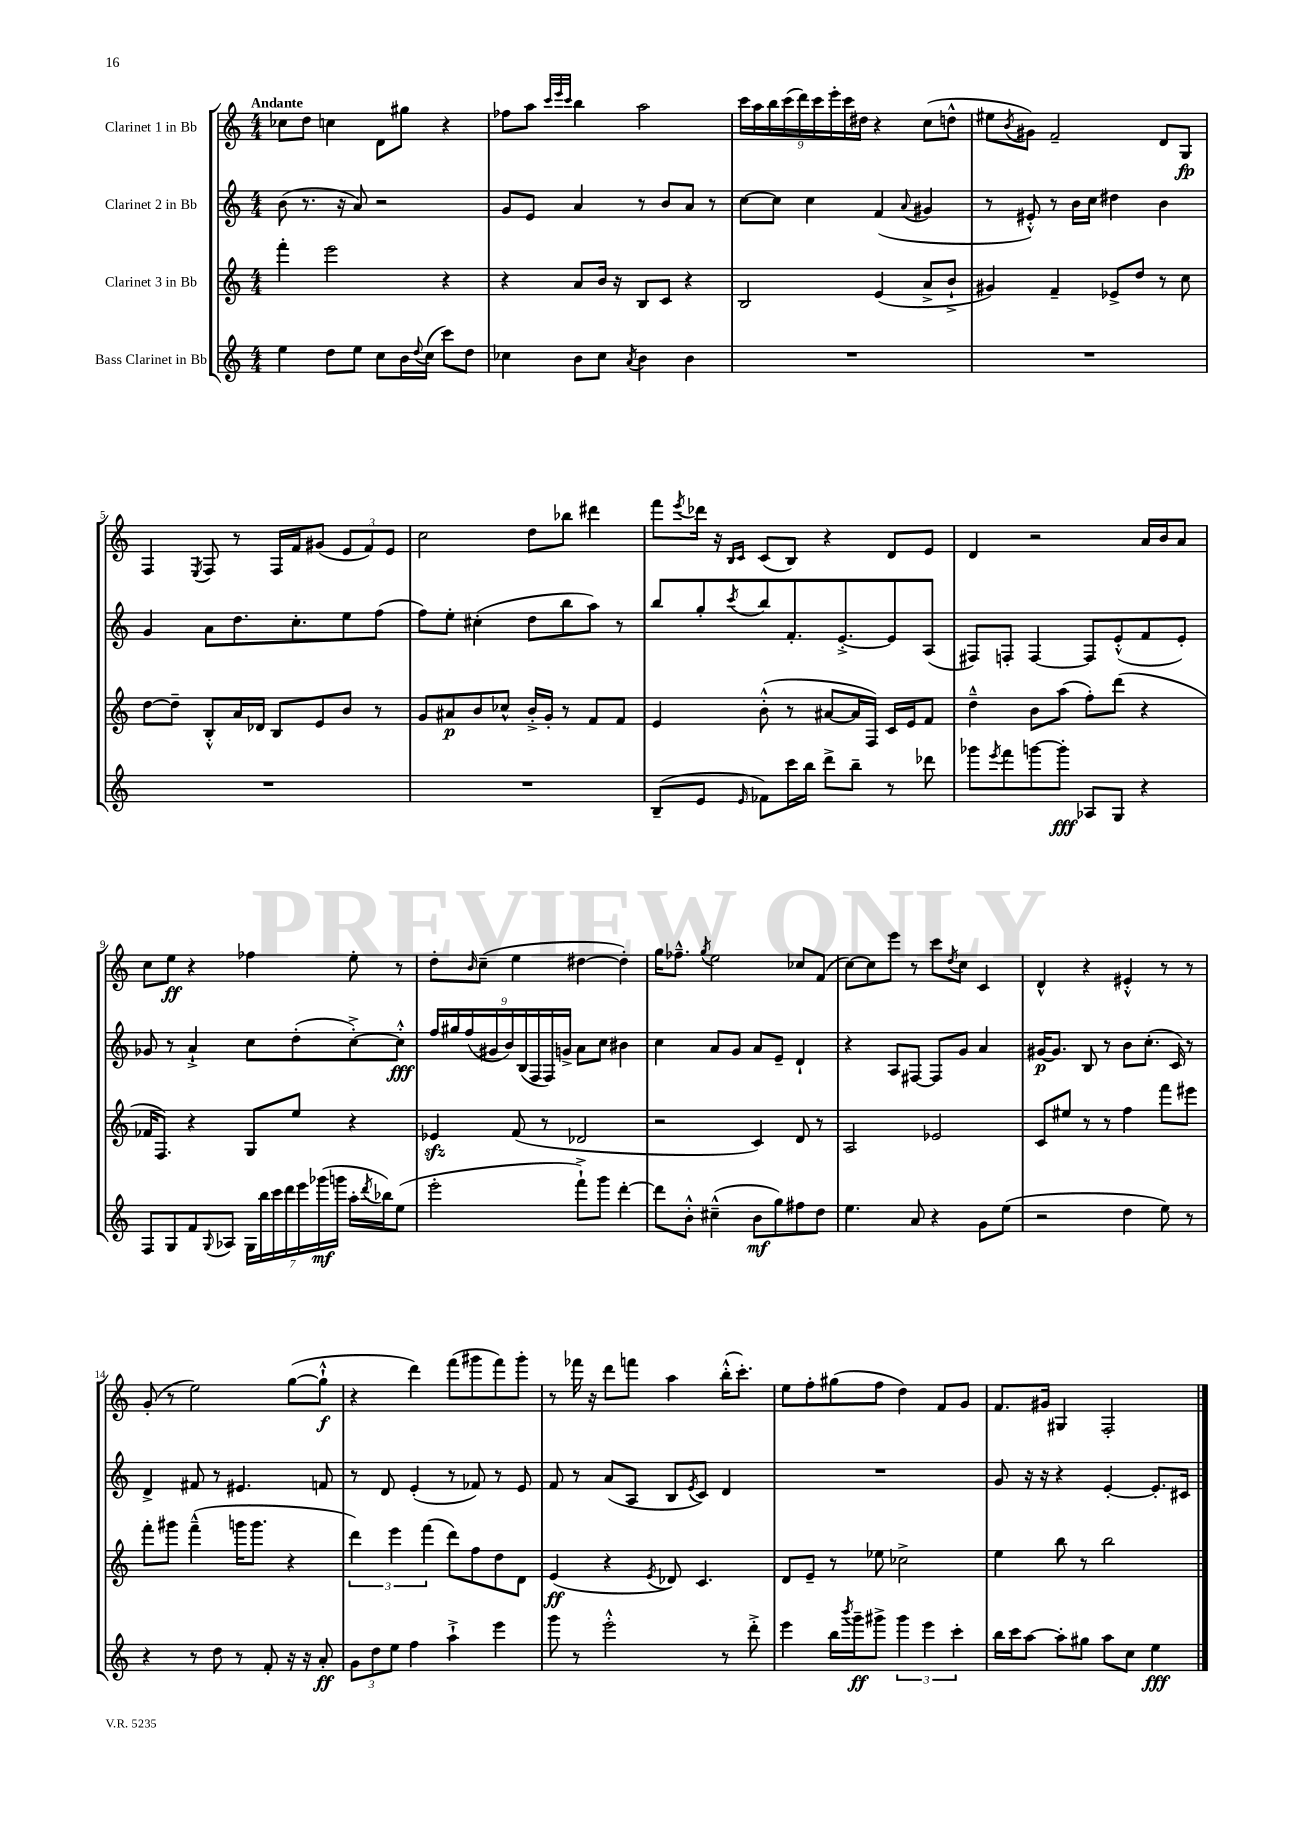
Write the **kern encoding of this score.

**kern	**dynam	**kern	**dynam	**kern	**dynam	**kern	**dynam
*part4	*part4	*part3	*part3	*part2	*part2	*part1	*part1
*staff4	*staff4	*staff3	*staff3	*staff2	*staff2	*staff1	*staff1
*I"Bass Clarinet in Bb	*	*I"Clarinet 3 in Bb	*	*I"Clarinet 2 in Bb	*	*I"Clarinet 1 in Bb	*
*clefG2	*	*clefG2	*	*clefG2	*	*clefG2	*
*k[]	*	*k[]	*	*k[]	*	*k[]	*
*M4/4	*	*M4/4	*	*M4/4	*	*M4/4	*
=1	=1	=1	=1	=1	=1	=1	=1
!	!	!	!	!	!	!LO:TX:a:B:t=Andante	!
4ee\	.	4fff'\	.	(8b\	.	8cc-X\L	.
.	.	.	.	8.r	.	8dd\J	.
8dd\L	.	2eee\	.	.	.	4ccn\	.
.	.	.	.	16r	.	.	.
8ee\J	.	.	.	8a/)	.	.	.
8cc\L	.	.	.	2r	.	8d\L	.
16b\L	.	.	.	.	.	8gg#X\J	.
8qqdd/	.	.	.	.	.	.	.
(16cc\JJ	.	.	.	.	.	.	.
8ccc\L)	.	4r	.	.	.	4r	.
8dd\J	.	.	.	.	.	.	.
=2	=2	=2	=2	=2	=2	=2	=2
4cc-X\	.	4r	.	8g/L	.	8ff-X\L	.
.	.	.	.	8e/J	.	8aa\J	.
.	.	.	.	.	.	32qqccc/LLL	.
.	.	.	.	.	.	32qqeee/	.
.	.	.	.	.	.	32qqccc/JJJ	.
8b\L	.	8a/L	.	4a/	.	4bb\	.
8cc-\J	.	16b/Jk	.	.	.	.	.
.	.	16r	.	.	.	.	.
8qa/	.	.	.	.	.	.	.
4b\	.	8B/L	.	8r	.	2aa\	.
.	.	8c/J	.	8b/L	.	.	.
4b\	.	4r	.	8a/J	.	.	.
.	.	.	.	8r	.	.	.
=3	=3	=3	=3	=3	=3	=3	=3
1r	.	2B/	.	[8cc\L	.	18ccc\LL	.
.	.	.	.	.	.	18aa\	.
.	.	.	.	.	.	18bb\	.
.	.	.	.	8cc\J]	.	.	.
.	.	.	.	.	.	(18ccc\	.
.	.	.	.	.	.	18ddd\)	.
.	.	.	.	4cc\	.	.	.
.	.	.	.	.	.	18ccc\	.
.	.	.	.	.	.	18eee'\	.
.	.	.	.	.	.	18ccc\	.
.	.	.	.	.	.	18dd#X\JJ	.
.	.	(4e/	.	(4f/	.	4r	.
.	.	.	.	8qqa/	.	.	.
.	.	8a^/L	.	4g#X/	.	(8cc\L	.
.	.	8b`^/J	.	.	.	8ddn^^\J	.
=4	=4	=4	=4	=4	=4	=4	=4
1r	.	4g#X/)	.	8r	.	8ee#X\L	.
.	.	.	.	.	.	8qb/	.
.	.	.	.	8e#X'^^/)	.	8g#X\J)	.
.	.	4f~/	.	8r	.	2f~/	.
.	.	.	.	16b\LL	.	.	.
.	.	.	.	16cc\JJ	.	.	.
.	.	8e-X^/L	.	4dd#X\	.	.	.
.	.	8dd/J	.	.	.	.	.
.	.	8r	.	4b\	.	8d/L	.
.	.	8cc\	.	.	.	8G/J	fp
!!LO:LB:g=z
=5	=5	=5	=5	=5	=5	=5	=5
1r	.	[8dd\L	.	4g/	.	4F/	.
.	.	8dd~\J]	.	.	.	.	.
.	.	.	.	.	.	8qE/	.
.	.	8B'^^/L	.	8a\L	.	8F/	.
.	.	16a/L	.	8.dd\	.	8r	.
.	.	16d-X/JJ	.	.	.	.	.
.	.	8B/L	.	.	.	16F/LL	.
.	.	.	.	8.cc'\	.	16f/J	.
.	.	8e/	.	.	.	(8g#X/J	.
.	.	8b/J	.	8ee\	.	12e/L	.
.	.	.	.	.	.	12f/)	.
.	.	8r	.	(8ff\J	.	.	.
.	.	.	.	.	.	12e/J	.
=6	=6	=6	=6	=6	=6	=6	=6
1r	.	8g/L	.	8ff\L)	.	2cc\	.
.	.	8a#X/	p	8ee'\J	.	.	.
.	.	8b/	.	(4cc#X'\	.	.	.
.	.	8cc-X^^/J	.	.	.	.	.
.	.	16b'^/LL	.	8dd\L	.	8dd\L	.
.	.	16g'/JJ	.	.	.	.	.
.	.	8r	.	8bb\	.	8bb-X\J	.
.	.	8f/L	.	8aa\J)	.	4ddd#X\	.
.	.	8f/J	.	8r	.	.	.
=7	=7	=7	=7	=7	=7	=7	=7
(8B~/L	.	4e/	.	8bb/L	.	8fff\L	.
.	.	.	.	.	.	8qeee/	.
8e/J	.	.	.	8gg'/	.	16ddd-X\Jk	.
.	.	.	.	.	.	16r	.
.	.	.	.	.	.	16qqB/LL	.
16qqe/	.	.	.	8qccc/	.	16qqc/JJ	.
8f-X\L)	.	(8b'^^\	.	8bb/	.	(8c/L	.
16ccc\L	.	8r	.	8.f'/	.	8B/J)	.
16bb\JJ	.	.	.	.	.	.	.
8ddd^\L	.	[8a#X/L	.	.	.	4r	.
.	.	.	.	[8.e'^/	.	.	.
8bb~\J	.	16a#/L]	.	.	.	.	.
.	.	16F/JJ)	.	.	.	.	.
8r	.	16c/LL	.	8e/]	.	8d/L	.
.	.	16e/J	.	.	.	.	.
8ddd-X\	.	8f/J	.	(8A/J	.	8e/J	.
=8	=8	=8	=8	=8	=8	=8	=8
8ggg-X\L	.	4dd~^^\	.	8F#X/L)	.	4d/	.
8qeee/	.	.	.	.	.	.	.
8fff\	.	.	.	8Fn'/J	.	.	.
[8gggn\	.	8b\L	.	[4F/	.	2r	.
8ggg'\J]	fff	(8aa\J	.	.	.	.	.
8A-X/L	.	8ff'\L)	.	8F/L]	.	.	.
8G/J	.	(8ddd\J	.	(8e'^^/	.	.	.
4r	.	4r	.	8f/	.	16a/LL	.
.	.	.	.	.	.	16b/J	.
.	.	.	.	8e'/J)	.	8a/J	.
!!LO:LB:g=z
=9	=9	=9	=9	=9	=9	=9	=9
8F/L	.	16f-X/KL	.	8g-X/	.	8cc\L	.
.	.	8.F/J)	.	.	.	.	.
8G/	.	.	.	8r	.	8ee\J	ff
8f/	.	4r	.	4a`^/	.	4r	.
8qqG/	.	.	.	.	.	.	.
8A-X/J	.	.	.	.	.	.	.
28G\LL	.	8G/L	.	8cc\L	.	4ff-X\	.
28bb\	.	.	.	.	.	.	.
28ccc\	.	.	.	.	.	.	.
28ddd\	.	.	.	.	.	.	.
.	.	8ee/J	.	(8dd'\	.	.	.
28eee\	.	.	.	.	.	.	.
(28ggg-X\	mf	.	.	.	.	.	.
28gggn\JJ	.	.	.	.	.	.	.
16aa'\LL	.	4r	.	[8cc'^\)	.	8ee'\	.
8qddd/	.	.	.	.	.	.	.
16bb-X\J)	.	.	.	.	.	.	.
(8ee\J	.	.	.	8cc'^^\J]	fff	8r	.
=10	=10	=10	=10	=10	=10	=10	=10
2eee'\	.	4e-Xzz/	.	18ff/LL	.	8dd'\L	.
.	.	.	.	18gg#X/	.	.	.
.	.	.	.	(18ff/	.	.	.
.	.	.	.	.	.	16qqb/	.
.	.	.	.	.	.	(8cc~\J	.
.	.	.	.	18g#X/	.	.	.
.	.	.	.	18b/)	.	.	.
.	.	(8f/	.	.	.	4ee\	.
.	.	.	.	(18B/	.	.	.
.	.	.	.	18F/	.	.	.
.	.	8r	.	.	.	.	.
.	.	.	.	18F/)	.	.	.
.	.	.	.	18gn^/JJ	.	.	.
8fff`^\L)	.	2d-X/	.	8a\L	.	[4dd#X\	.
8ggg\J	.	.	.	8cc\J	.	.	.
[4ddd'\	.	.	.	4b#X\	.	4dd#'\])	.
=11	=11	=11	=11	=11	=11	=11	=11
8ddd\L]	.	2r	.	4cc\	.	16gg\KL	.
.	.	.	.	.	.	8.ff-X~^^\J	.
8b'^^\J	.	.	.	.	.	.	.
.	.	.	.	.	.	8qgg/	.
(4cc#X~^^\	.	.	.	8a/L	.	2ee\	.
.	.	.	.	8g/J	.	.	.
8b\L	mf	4c/)	.	8a/L	.	.	.
8gg\)	.	.	.	8e~/J	.	.	.
8ff#X\	.	8d/	.	4d`/	.	8cc-X/L	.
8dd\J	.	8r	.	.	.	(8f/J	.
=12	=12	=12	=12	=12	=12	=12	=12
4.ee\	.	2A/	.	4r	.	[8cc\L)	.
.	.	.	.	.	.	8cc\]	.
.	.	.	.	8A/L	.	8eee\J	.
8a/	.	.	.	[8F#X/J	.	8r	.
4r	.	2e-X/	.	8F#/L]	.	8ccc\L	.
.	.	.	.	.	.	8qdd/	.
.	.	.	.	8g/J	.	8cc\J	.
8g\L	.	.	.	4a/	.	4c/	.
(8ee\J	.	.	.	.	.	.	.
=13	=13	=13	=13	=13	=13	=13	=13
2r	.	8c/L	.	[16g#X/KL	p	4d^^/	.
.	.	.	.	8.g#/J]	.	.	.
.	.	8ee#X/J	.	.	.	.	.
.	.	8r	.	8B/	.	4r	.
.	.	8r	.	8r	.	.	.
4dd\	.	4ff\	.	8b\L	.	4e#X'^^/	.
.	.	.	.	(8.cc'\J	.	.	.
8ee\)	.	8fff\L	.	.	.	8r	.
.	.	.	.	16c/)	.	.	.
8r	.	8eee#X\J	.	8r	.	8r	.
!!LO:LB:g=z
=14	=14	=14	=14	=14	=14	=14	=14
4r	.	8fff'\L	.	4d^/	.	(8g'/	.
.	.	8ggg#X\J	.	.	.	8r	.
8r	.	(4fff~^^\	.	8f#X/	.	2ee\)	.
8dd\	.	.	.	8r	.	.	.
8r	.	16gggn\KL	.	4.e#X/	.	.	.
.	.	8.ggg\J	.	.	.	.	.
8f'/	.	.	.	.	.	.	.
16r	.	4r	.	.	.	([8gg\L	.
16r	.	.	.	.	.	.	.
8a'/	ff	.	.	8fn/	.	8gg`^^\J]	f
=15	=15	=15	=15	=15	=15	=15	=15
12g\L	.	6ddd\)	.	8r	.	4r	.
12dd\	.	.	.	.	.	.	.
.	.	.	.	8d/	.	.	.
12ee\J	.	6eee\	.	.	.	.	.
4ff\	.	.	.	(4e'/	.	4ddd\)	.
.	.	(6fff\	.	.	.	.	.
4aa`^\	.	8ddd\L)	.	8r	.	(8fff\L	.
.	.	8ff\	.	8f-X/)	.	8ggg#X\	.
4eee\	.	8dd\	.	8r	.	8fff\)	.
.	.	8d\J	.	8e/	.	8ggg#'\J	.
=16	=16	=16	=16	=16	=16	=16	=16
8ggg\	.	(4e/	ff	8f/	.	8r	.
8r	.	.	.	8r	.	16fff-X\	.
.	.	.	.	.	.	16r	.
2eee'^^\	.	4r	.	(8a/L	.	8ddd\L	.
.	.	.	.	8A/J	.	8fffn\J	.
.	.	8qe/	.	.	.	.	.
.	.	8d-X/)	.	8B/L	.	4aa\	.
.	.	.	.	8qe/	.	.	.
.	.	4.c/	.	8c/J)	.	.	.
8r	.	.	.	4d/	.	(16bb'^^\KL	.
.	.	.	.	.	.	8.ccc'\J)	.
8ddd'^\	.	.	.	.	.	.	.
=17	=17	=17	=17	=17	=17	=17	=17
4eee\	.	8d/L	.	1r	.	8ee\L	.
.	.	8e~/J	.	.	.	8ff'\	.
16bb\LL	.	8r	.	.	.	(8gg#X\	.
8qbbb/	.	.	.	.	.	.	.
16ggg~\J	ff	.	.	.	.	.	.
8ggg#X^\J	.	8ee-X\	.	.	.	8ff\J	.
6ggg#\	.	2cc-X^\	.	.	.	4dd\)	.
6eee\	.	.	.	.	.	.	.
.	.	.	.	.	.	8f/L	.
6ccc'\	.	.	.	.	.	.	.
.	.	.	.	.	.	8g/J	.
=18	=18	=18	=18	=18	=18	=18	=18
16bb\LL	.	4ee\	.	8g/	.	8.f/L	.
16ccc\J	.	.	.	.	.	.	.
[8aa\J	.	.	.	16r	.	.	.
.	.	.	.	16r	.	16g#X/Jk	.
8aa'\L]	.	8bb\	.	4r	.	4G#X/	.
8gg#X\J	.	8r	.	.	.	.	.
8aa\L	.	2bb\	.	[4e'/	.	2F'/	.
8cc\J	.	.	.	.	.	.	.
4ee\	fff	.	.	8.e'/L]	.	.	.
.	.	.	.	16c#X/Jk	.	.	.
==	==	==	==	==	==	==	==
*-	*-	*-	*-	*-	*-	*-	*-
